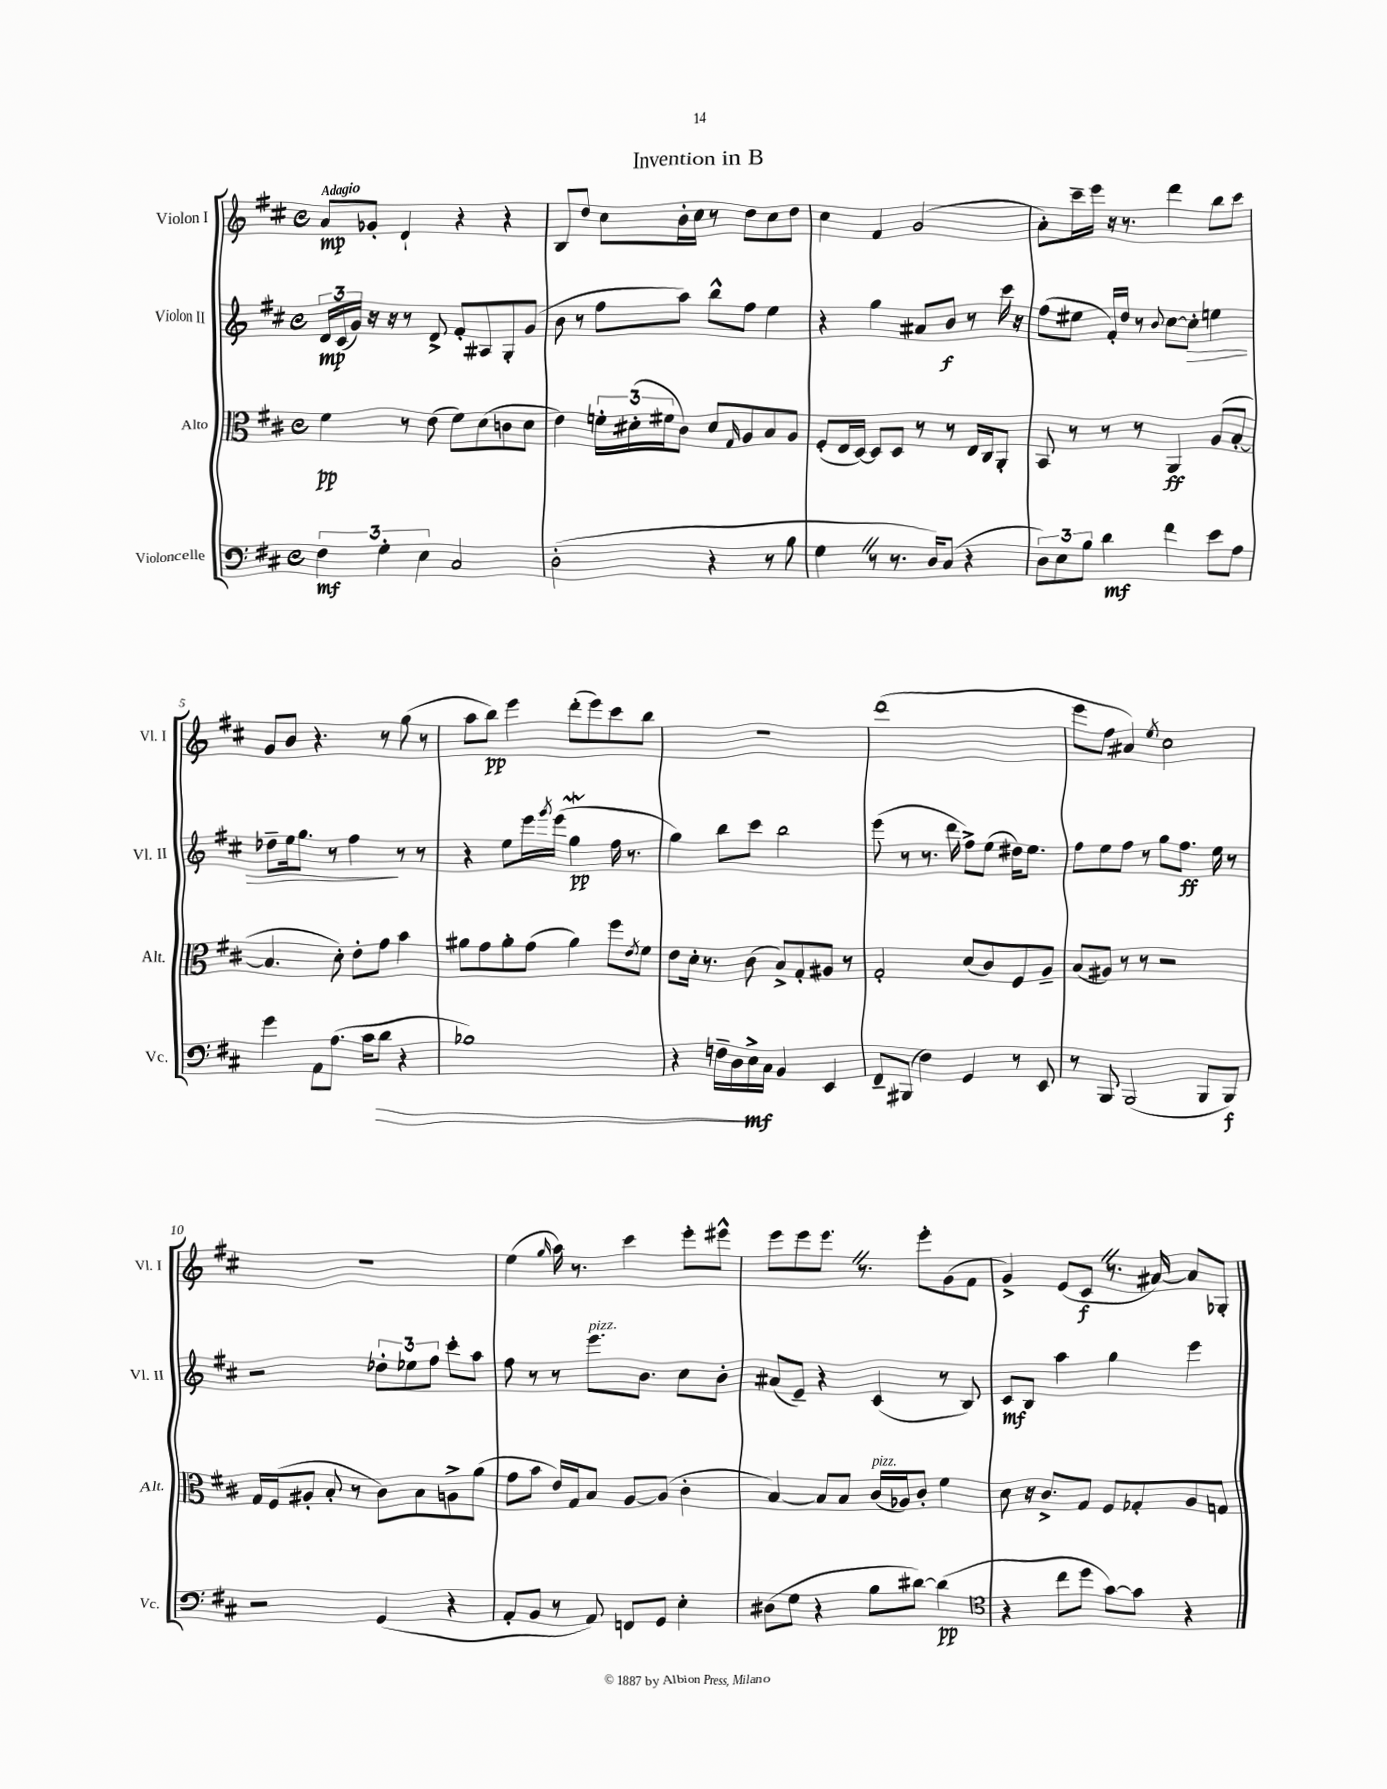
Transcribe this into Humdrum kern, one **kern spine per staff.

**kern	**kern	**kern	**kern
*staff4	*staff3	*staff2	*staff1
*clefF4	*clefC3	*clefG2	*clefG2
*k[f#c#]	*k[f#c#]	*k[f#c#]	*k[f#c#]
*M4/4	*M4/4	*M4/4	*M4/4
*met(c)	*met(c)	*met(c)	*met(c)
6F#	4f#	24d	8a
.	.	(24c#	.
.	.	24g)	.
.	.	16r	8g-'
6G'	.	.	.
.	.	16r	.
.	8r	8r	4d`
6E	.	.	.
.	(8e	8d^	.
2C#	8f#)	8f#'	4r
.	(8d	8A#	.
.	8c	8G'	4r
.	8d	(8g	.
=	=	=	=
(2D'	4e)	8b	8B
.	.	8r	8dd
.	24f'	8ff#	8cc#
.	(24d#'	.	.
.	24f#	.	.
.	8c#)	8aa)	16b'
.	.	.	16cc#
4r	8d#	8bb^^	8r
.	16qqG	.	.
.	8A	8ff#	8dd
8r	8B	4ee	8cc#
8B	8A	.	8dd
=	=	=	=
4G	(8F#'	4r	4cc#
.	16E	.	.
.	[16D)	.	.
8r	8D]	4gg	4f#
8.r	8D	.	.
.	8r	8a#	(2g
16D)	.	.	.
(8C#	8r	8b	.
4r	16E	8r	.
.	16C#	.	.
.	8AA'	16ccc#	.
.	.	16r	.
=	=	=	=
12D)	8BB	(8ff#	8a')
12E	.	.	.
.	8r	8ee#	16ccc#~
12B	.	.	.
.	.	.	16eee
4d	8r	16f#')	16r
.	.	16dd	8.r
.	8r	8r	.
.	.	8qqb	.
4f#	4AA	[8cc#	4ddd
.	.	8cc#']	.
8e	(8A	4ee	8bb
8A	[8B'	.	8ccc#
=	=	=	=
4g	4.B]	8dd-~	8g
.	.	16ee	8b
.	.	8.gg	.
8AA	.	.	4.r
(8.A	8d')	8r	.
.	8e'	4ff#	.
16c#	.	.	.
8d	8g	.	8r
4r	4b	8r	(8gg
.	.	8r	8r
=	=	=	=
1B-)	8a#	4r	8aa
.	8g	.	8bb)
.	8a#'	8ee	4eee
.	(8g	16eee	.
.	.	8qggg	.
.	.	(16eee	.
.	4a#)	4gg	(8ddd'
.	.	.	8eee)
.	8ff#	16ff#	8ccc#
.	.	8.r	.
.	8qe	.	.
.	8f#	.	8bb
=	=	=	=
4r	8e	4gg)	1r
.	16d'	.	.
.	8.r	.	.
16F~	.	8bb	.
16D	.	.	.
16E^	(8c#	8ccc#	.
16C#	.	.	.
4BB	8B^)	2bb	.
.	8G'	.	.
4EE	8A#	.	.
.	8r	.	.
=	=	=	=
8FF#~	2G'	(8eee	(1ddd
(8BBB#	.	8r	.
4F#)	.	8.r	.
.	.	16ddd	.
4GG	(8d	8ff#^)	.
.	8c#)	(8ee	.
8r	8F#	16dd#)	.
.	.	8.ee	.
8EE	8A~	.	.
=	=	=	=
8r	(8B	8ff#	8eee
8BBB	8A#)	8ee	8ff#
(2BBB	8r	8ff#	4a#)
.	8r	8r	.
.	.	.	8qee
.	2r	8gg	2cc#
.	.	8.ff#	.
8BBB	.	.	.
.	.	16ee	.
8BBB)	.	8r	.
=	=	=	=
2r	16G	2r	1r
.	(16F#	.	.
.	8A#'	.	.
.	8B'	.	.
.	8r	.	.
(4GG	8c#)	12dd-'	.
.	.	12ee-	.
.	8B	.	.
.	.	12ff#	.
4r	8A^	8ccc#'	.
.	(8a	8aa	.
=	=	=	=
8AA'	8g	8ff#	(4ee
8BB	8b	8r	.
.	.	.	16qqgg
8r	16e)	8r	16aa)
.	16G	.	8.r
8AA)	8B	8.eee	.
8FF	[8A	.	4ccc#
.	.	8.b	.
8GG	(8A]	.	.
4E'	4c#'	8cc#	8eee'
.	.	8b'	8eee#^^
=	=	=	=
(8D#	[4B)	(8a#	8eee
8G	.	8e~)	8eee
4r	8B]	4r	8.eee
.	8B	.	.
.	.	.	8.r
8B	(16c#	(4c#	.
.	16A-)	.	.
[8d#)	8c#'	.	8eee'
(4d#]	4f#	8r	(8g
.	.	8B)	8f#
=	=	=	=
*clefC4	*	*	*
4r	8d	8c#	4g^)
.	16r	8B	.
.	8.c#^	.	.
8cc#	.	4aa	(8e
8dd	8G	.	8c#
[8g)	8F#	4gg	8.r
8g]	8G-'	.	.
.	.	.	[16a#)
4r	8A	4eee	8a#]
.	8G	.	8G-'
==	==	==	==
*-	*-	*-	*-
